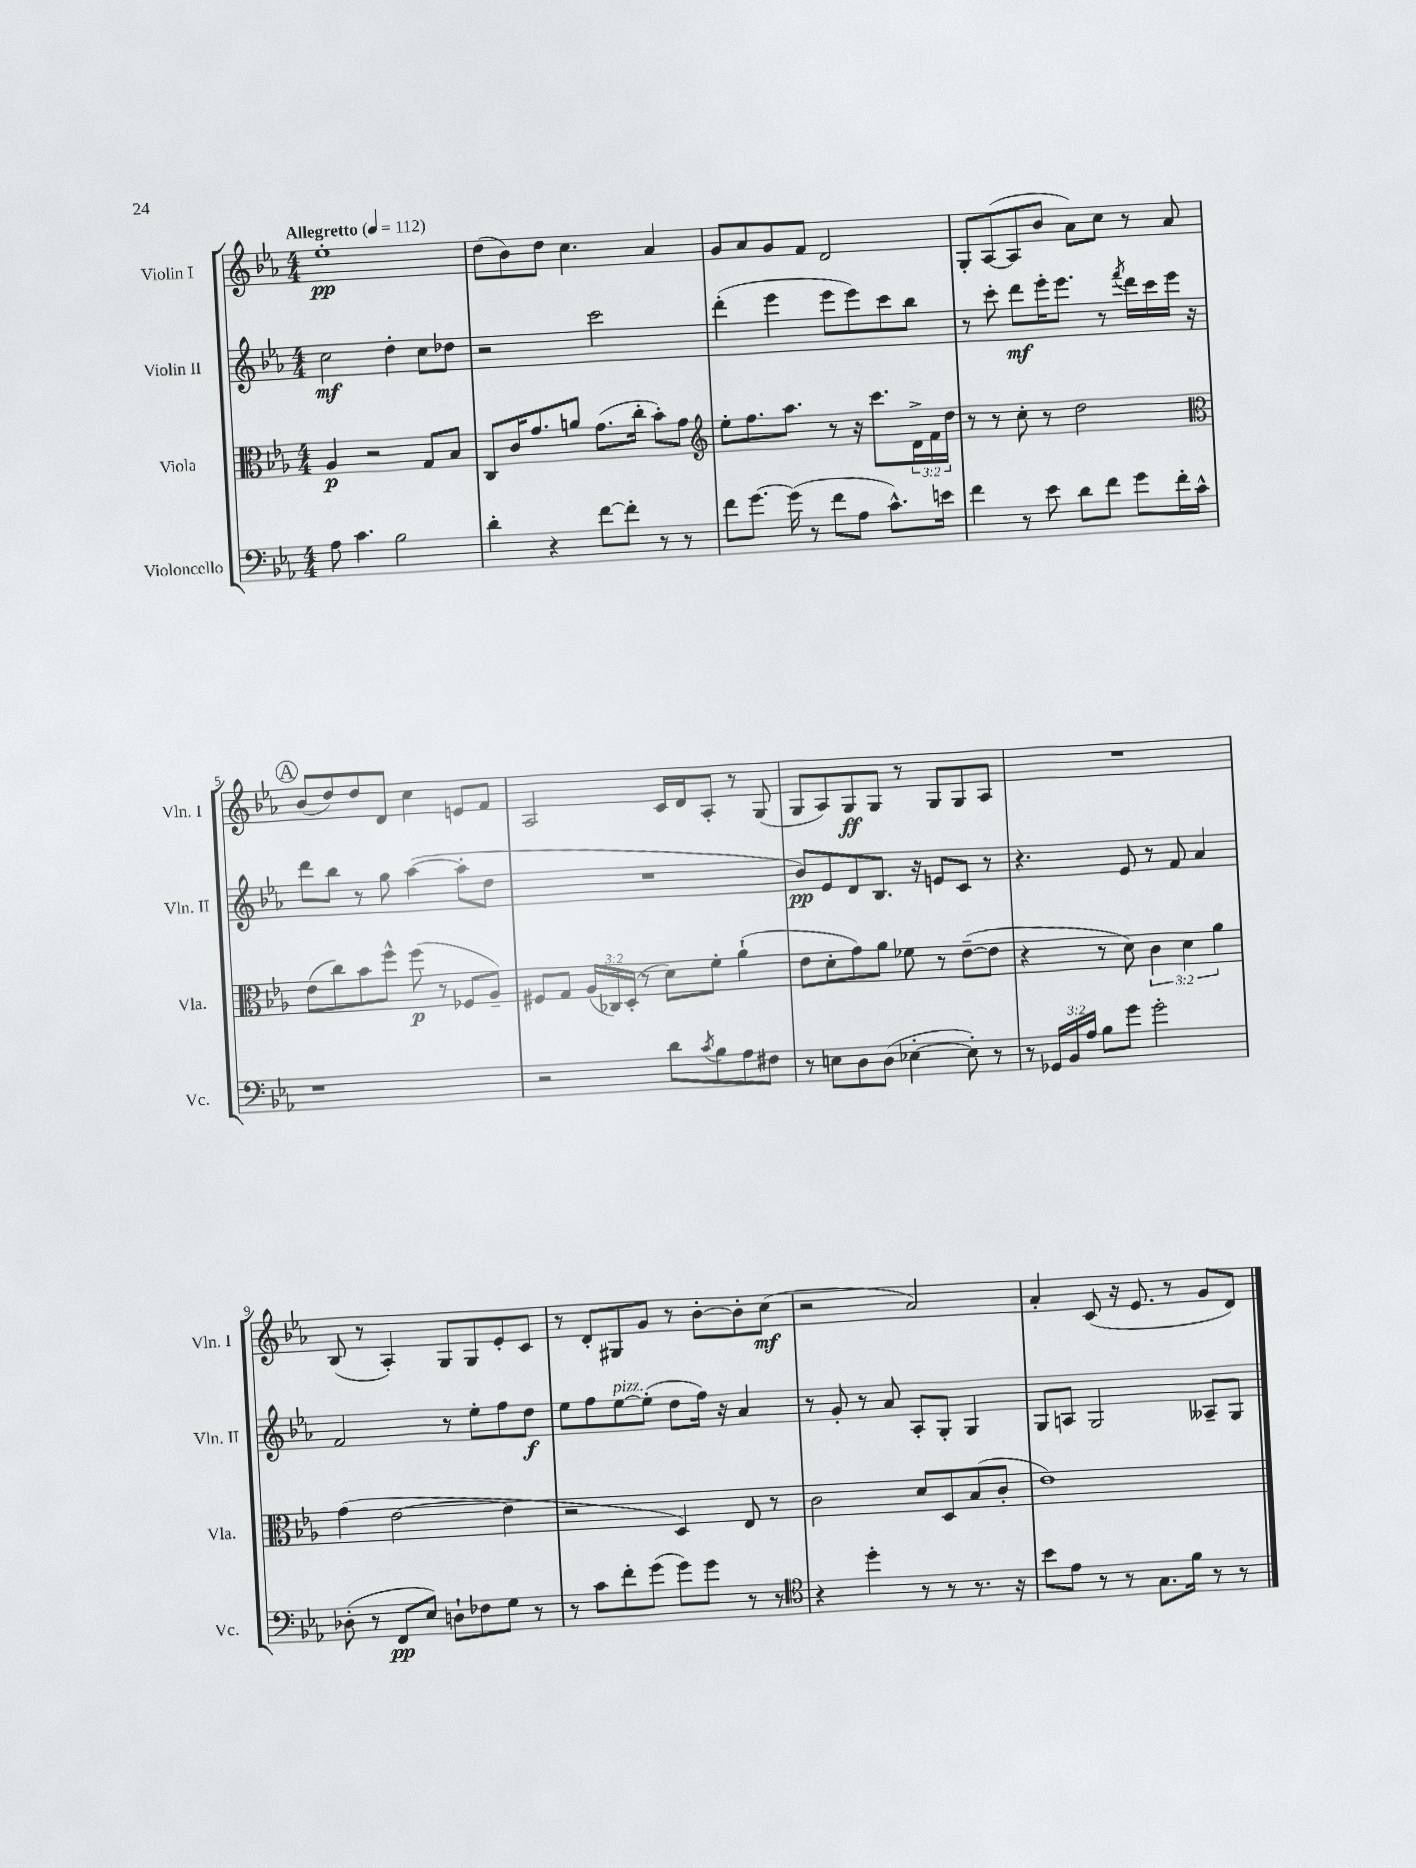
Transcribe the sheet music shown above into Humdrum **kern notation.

**kern	**kern	**kern	**kern
*staff4	*staff3	*staff2	*staff1
*clefF4	*clefC3	*clefG2	*clefG2
*k[b-e-a-]	*k[b-e-a-]	*k[b-e-a-]	*k[b-e-a-]
*M4/4	*M4/4	*M4/4	*M4/4
*MM112	*MM112	*MM112	*MM112
8A-	4A-	2cc	1ee-'
4.c	.	.	.
.	2r	.	.
2B-	.	4dd'	.
.	8G	8cc	.
.	8B-	8dd-	.
=	=	=	=
4d'	8C	2r	(8dd
.	16c	.	8b-)
.	8.g	.	.
4r	.	.	8dd
.	8a	.	4.cc
[8f	(8.g	2ccc	.
8f']	.	.	.
.	16cc'	.	.
8r	8b-')	.	4a-
8r	8g	.	.
=	=	=	=
*	*clefG2	*	*
8f	8ee-'	(4ddd'	8g
[8.g	8.ff	.	8a-
.	.	4eee-	8g
(16g]	8.aa-	.	.
8r	.	.	8f
8f	8r	8eee-	2d
8A-	16r	8eee-)	.
.	8.ccc	.	.
8.c^^)	.	8ccc	.
.	24d^	8bb-	.
.	24f	.	.
16e	.	.	.
.	24dd	.	.
=	=	=	=
4f	8r	8r	8G'
.	8r	8ccc'	([8A-
8r	8cc'	8ddd	8A-]
8e-	8r	16eee-'	8b-
.	.	8.eee-	.
8d	2dd	.	8a-)
8f	.	8r	8cc
.	.	8qfff	.
8g	.	16ddd	8r
.	.	16ccc	.
16f'	.	16eee-	8a-
16c^^	.	16r	.
=	=	=	=
*	*clefC3	*	*
1r	(8e-	8ddd	(8b-
.	8cc)	8bb-	8dd)
.	8b-	8r	8dd
.	8ff^^	8gg	8d
.	(8ff	([4aa-	4cc
.	8r	.	.
.	8F-	8aa-']	8e
.	8A-~)	8dd	8f
=	=	=	=
2r	8F#	1r	2A-
.	8G	.	.
.	(24A-	.	.
.	24C-)	.	.
.	(24D'	.	.
.	8r	.	.
8d	8d)	.	16c
.	.	.	16d
8qc	.	.	.
8B-	8f'	.	8A-'
8A-	(4a-`	.	8r
8F#	.	.	(8G
=	=	=	=
8r	8e-	8b-)	8G
8E	8d'	8e-	8A-)
8D	8g)	8d	8G
(8D	8a-	8.B-	8G
[4E-'	8f-	.	8r
.	.	16r	.
.	8r	8e	8G
8E-'])	([8e-~	8c	8G
8r	8e-]	8r	8A-
=	=	=	=
8r	4r	4.r	1r
24GG-	.	.	.
24BB-	.	.	.
24A-	.	.	.
8B-	8r	.	.
8g	8d)	8e-	.
2g'	6c	8r	.
.	.	8f	.
.	6d	.	.
.	.	4a-	.
.	6a-	.	.
=	=	=	=
(8D-'	(4g	2f	(8B-
8r	.	.	8r
8FF	[2e-	.	4A-')
8E-)	.	.	.
8D`	.	8r	8G
8F-	.	8ee-'	8G
8G	4e-]	8ff	8e-'
8r	.	8dd	8c
=	=	=	=
8r	2r	8ee-	8r
8c	.	8ff	8d'
8f'	.	[8ee-	8G#
(8g	.	(8ee-']	8g
8g)	4D)	8dd	8r
8g	.	16ff)	[8b-'
.	.	16r	.
8r	8E-	4a-	8b-']
8r	8r	.	(8cc
=	=	=	=
*clefC4	*	*	*
4r	2c	8r	2r
.	.	8g'	.
4dd'	.	8r	.
.	.	8a-	.
8r	8d	8A-'	2a-)
8r	8D	8G'	.
8.r	(8B-	4G	.
.	8c'	.	.
16r	.	.	.
=	=	=	=
8b-	1e-)	8G	4a-'
8e-	.	8A	.
8r	.	2G	(8c
8r	.	.	16r
.	.	.	8.e-
8.G	.	.	.
.	.	.	8r
16f	.	.	.
8r	.	8A--~	8g
8r	.	8G	8d)
==	==	==	==
*-	*-	*-	*-
